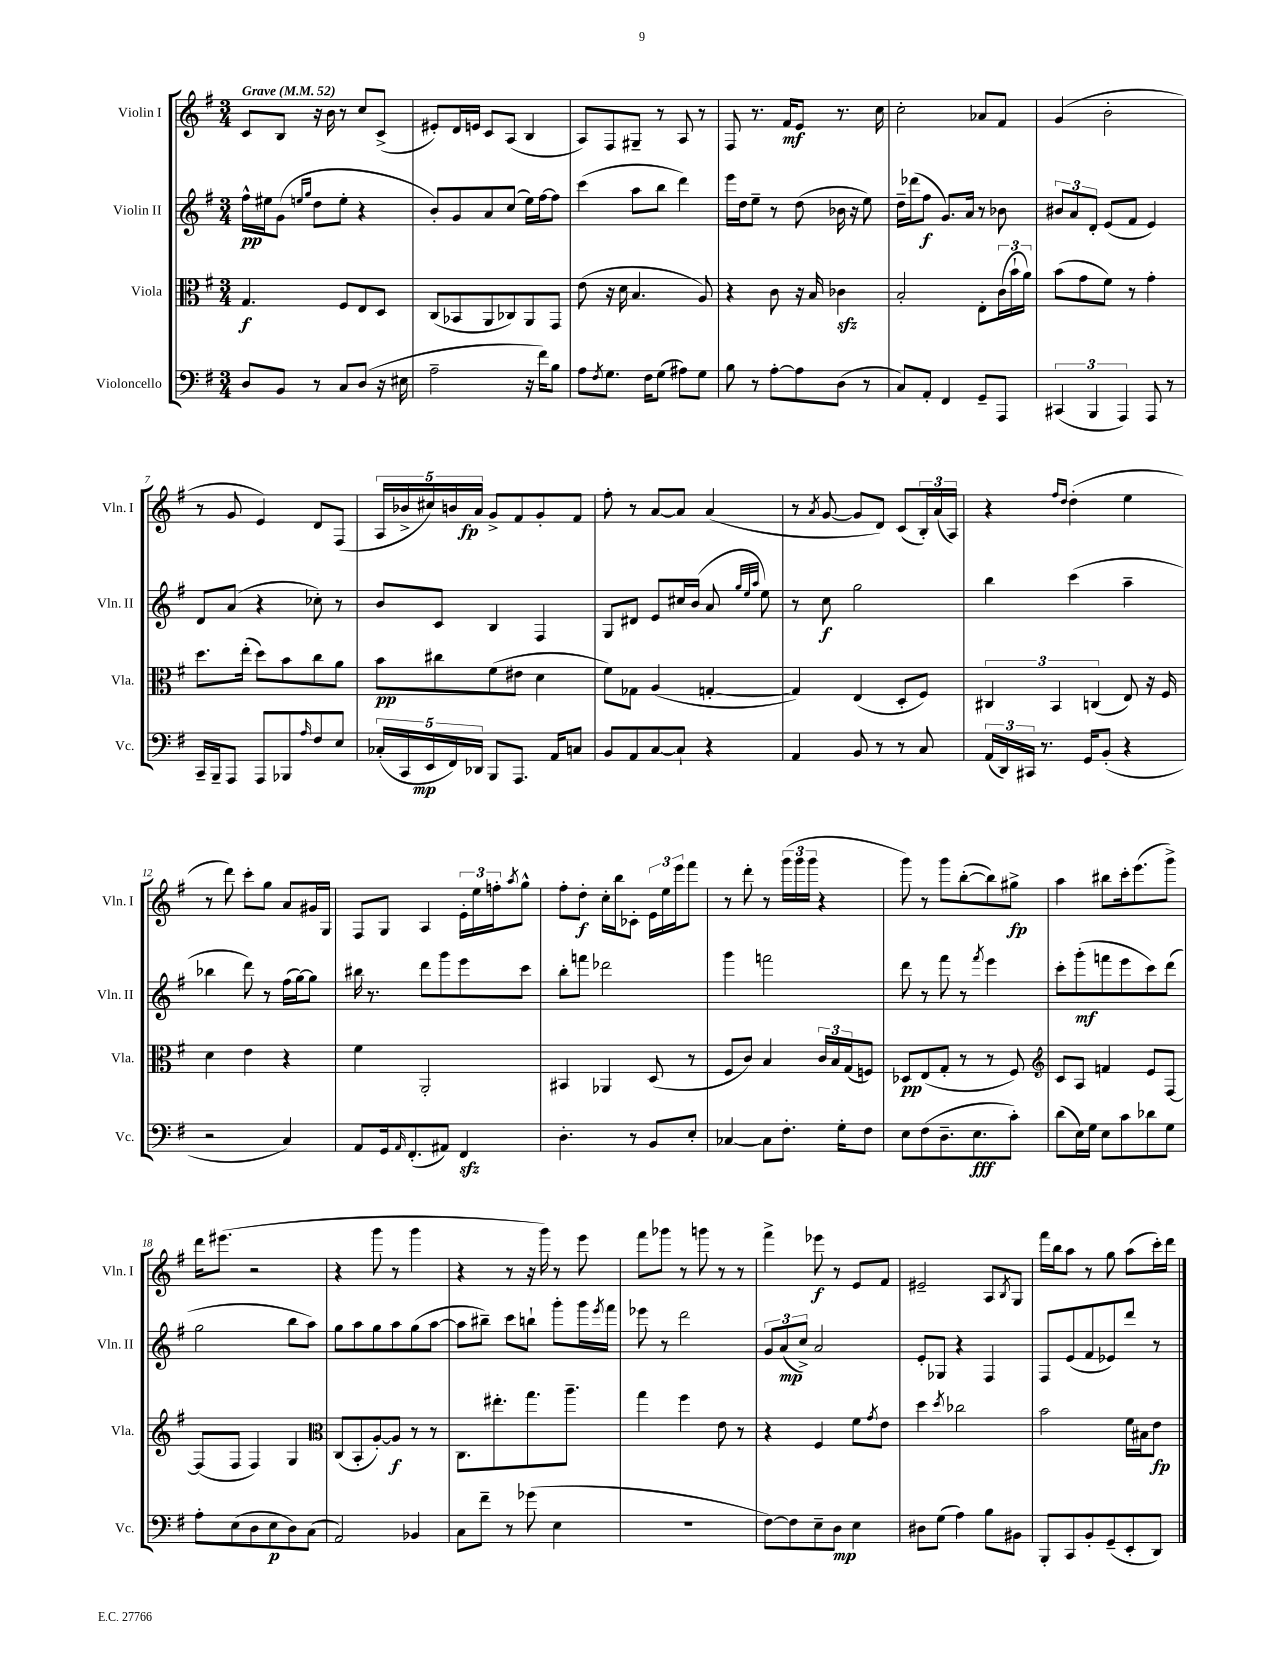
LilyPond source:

<<
\new StaffGroup <<
\new Staff = "s0" \with { instrumentName = "Violin I" shortInstrumentName = "Vln. I" } {
    \clef treble \key g \major \numericTimeSignature \time 3/4 \tempo "Grave" 4 = 52
    c'8 b8 r16 b'16 r8 c''8 c'8->( |
    eis'8-.) d'16 e'16 c'8 a8( b4 |
    a8) fis8 gis8-- r8 a8 r8 |
    fis8 r8. fis'16\mf e'8 r8. c''16 |
    c''2-. aes'8 fis'8 |
    g'4( b'2-. |
    r8 g'8 e'4) d'8 fis8( |
    \tuplet 5/4 { a16 bes'16-> cis''16) b'16 a'16\fp } g'8-> fis'8 g'8-. fis'8 |
    fis''8-. r8 a'8~ a'8 a'4( |
    r8 \acciaccatura { a'8 } g'8~ g'8 d'8) c'8( \tuplet 3/2 { b16-.) a'16( a16) } |
    r4 \grace { fis''16 d''16 } d''4-.( e''4 |
    r8 d'''8) c'''8-. g''8 a'8 gis'16 g16 |
    fis8 g8 a4 \tuplet 3/2 { e'16-. e''16 f''16-. } \acciaccatura { a''8 } g''8-^ |
    fis''8-. d''8-.\f c''16-. b''16 ces'8-. \tuplet 3/2 { e'16 e''16 e'''16 } fis'''8 |
    r8 d'''8-. r8 \tuplet 3/2 { g'''16( g'''16 g'''16 } r4 |
    g'''8) r8 g'''8 b''8~-.( b''8) gis''8->\fp |
    a''4 bis''8 c'''16-. e'''8.( g'''8->) |
    d'''16 eis'''8.( r2 |
    r4 g'''8 r8 g'''4 |
    r4 r8 r16 g'''16) r8 e'''8 |
    fis'''8 ges'''8 r8 g'''8 r8 r8 |
    fis'''4-> ees'''8\f r8 e'8 fis'8 |
    eis'2-- a8 \acciaccatura { b8 } g8 |
    fis'''16 b''16 a''8 r8 g''8 a''8( c'''16-.) d'''16 \bar "|." |
}
\new Staff = "s1" \with { instrumentName = "Violin II" shortInstrumentName = "Vln. II" } {
    \clef treble \key g \major \numericTimeSignature \time 3/4
    fis''16-^\pp eis''16 g'8( \grace { e''16 g''16 } d''8 e''8-. r4 |
    b'8-.) g'8 a'8 c''8( e''16) fis''16~ fis''8 |
    c'''4( a''8 b''8 d'''4) |
    e'''16 d''16 e''8-- r8 d''8( bes'16 r16 e''8) |
    d''16-- des'''16( fis''8\f g'8.) a'16 r8 bes'8 |
    \tuplet 3/2 { bis'8 a'8 d'8-. } e'8( fis'8 e'4) |
    d'8 a'8( r4 ces''8-.) r8 |
    b'8 c'8 b4 fis4 |
    g8 dis'8 e'8 cis''16 b'16( a'8 \grace { g''32 e''32 a''32 } e''8) |
    r8 c''8\f g''2 |
    b''4 c'''4( a''4-- |
    bes''4 d'''8) r8 fis''16( g''16~) g''8 |
    bis''16 r8. d'''8 g'''8 e'''8 c'''8 |
    b''8-. f'''8 des'''2 |
    g'''4 f'''2 |
    d'''8 r8 fis'''8 r8 \acciaccatura { fis'''8 } e'''4 |
    c'''8-. g'''8-.\mf( f'''8 e'''8 c'''8) d'''8( |
    g''2 b''8 a''8) |
    g''8 a''8 g''8 a''8 g''8( a''8~ |
    a''8 bis''8--) c'''8 b''8-! g'''8-. g'''16 \acciaccatura { e'''8 } fis'''16 |
    ees'''8 r8 d'''2 |
    \tuplet 3/2 { g'8 a'8\mp( c''8->) } a'2 |
    e'8-. ges8 r4 fis4 |
    fis8 e'8( fis'8 ees'8) d'''8 r8 \bar "|." |
}
\new Staff = "s2" \with { instrumentName = "Viola" shortInstrumentName = "Vla." } {
    \clef alto \key g \major \numericTimeSignature \time 3/4
    g4.\f fis8 e8 d8 |
    c8( bes,8 a,8 ces8) a,8 g,8 |
    e'8( r16 d'16 b4. a8) |
    r4 c'8 r16 b16 ces'4\sfz |
    b2-. e8-. \tuplet 3/2 { c'16( b'16-! a'16) } |
    b'8( g'8 fis'8) r8 g'4-. |
    d''8. e''16-.( d''8) b'8 c''8 a'8 |
    b'8\pp cis''8 fis'8( eis'8 d'4 |
    fis'8) ges8 a4( g4~-. |
    g4) e4( d8-. fis8) |
    \tuplet 3/2 { cis4 b,4 c4( } e8) r16 fis16 |
    d'4 e'4 r4 |
    fis'4 a,2-. |
    bis,4 aes,4 d8( r8 |
    fis8 c'8) b4 \tuplet 3/2 { c'16 b16 g16( } f8) |
    des8\pp e8( g8-. r8 r8 fis8) |
    \clef treble c'8 a8 f'4 e'8 fis8~ |
    fis8( fis8 fis4) g4 |
    \clef alto c8( b,8-. a8~-.) a8\f r8 r8 |
    c8. eis''8.-. g''8. a''8.-- |
    g''4 fis''4 e'8 r8 |
    r4 fis4 fis'8 \acciaccatura { g'8 } e'8 |
    d''4 \acciaccatura { d''8 } ces''2 |
    b'2 fis'16 bis16 e'8\fp \bar "|." |
}
\new Staff = "s3" \with { instrumentName = "Violoncello" shortInstrumentName = "Vc." } {
    \clef bass \key g \major \numericTimeSignature \time 3/4
    d8 b,8 r8 c8 d8( r16 eis16 |
    a2-- r16 fis'16) b8 |
    a8 \acciaccatura { fis8 } g8. fis16 g8( ais8) g8 |
    b8 r8 a8~-. a8 d8( r8 |
    c8) a,8-. fis,4 g,8-- a,,8 |
    \tuplet 3/2 { cis,4( b,,4 a,,4) } a,,8 r8 |
    c,16-- b,,16-- a,,8 a,,8 bes,,8 \grace { a16 } fis8 e8 |
    \tuplet 5/4 { ces16-.( c,16 e,16\mp fis,16) des,16 } b,,8 a,,8. a,16 c8 |
    b,8 a,8 c8~ c8-! r4 |
    a,4 b,8 r8 r8 c8 |
    \tuplet 3/2 { a,16( d,16) cis,16 } r8. g,16 b,8-.( r4 |
    r2 c4) |
    a,8 g,16 \grace { a,16 } fis,8.-.( ais,8) fis,4\sfz |
    d4.-. r8 b,8 e8-. |
    ces4~ ces8 fis8.-. g16-. fis8 |
    e8 fis8( d8.-- e8.\fff c'8-.) |
    d'8( e16) g16 e8 c'8 des'8 g8 |
    a8-. e8( d8 e8\p d8) c8( |
    a,2) bes,4 |
    c8 fis'8-- r8 ges'8( e4 |
    R2. |
    fis8~) fis8 e8-- d8\mp e4 |
    dis8 g8( a4) b8 bis,8 |
    b,,8-. c,8 b,8-. g,8--( e,8-. d,8) \bar "|." |
}
>>
>>
